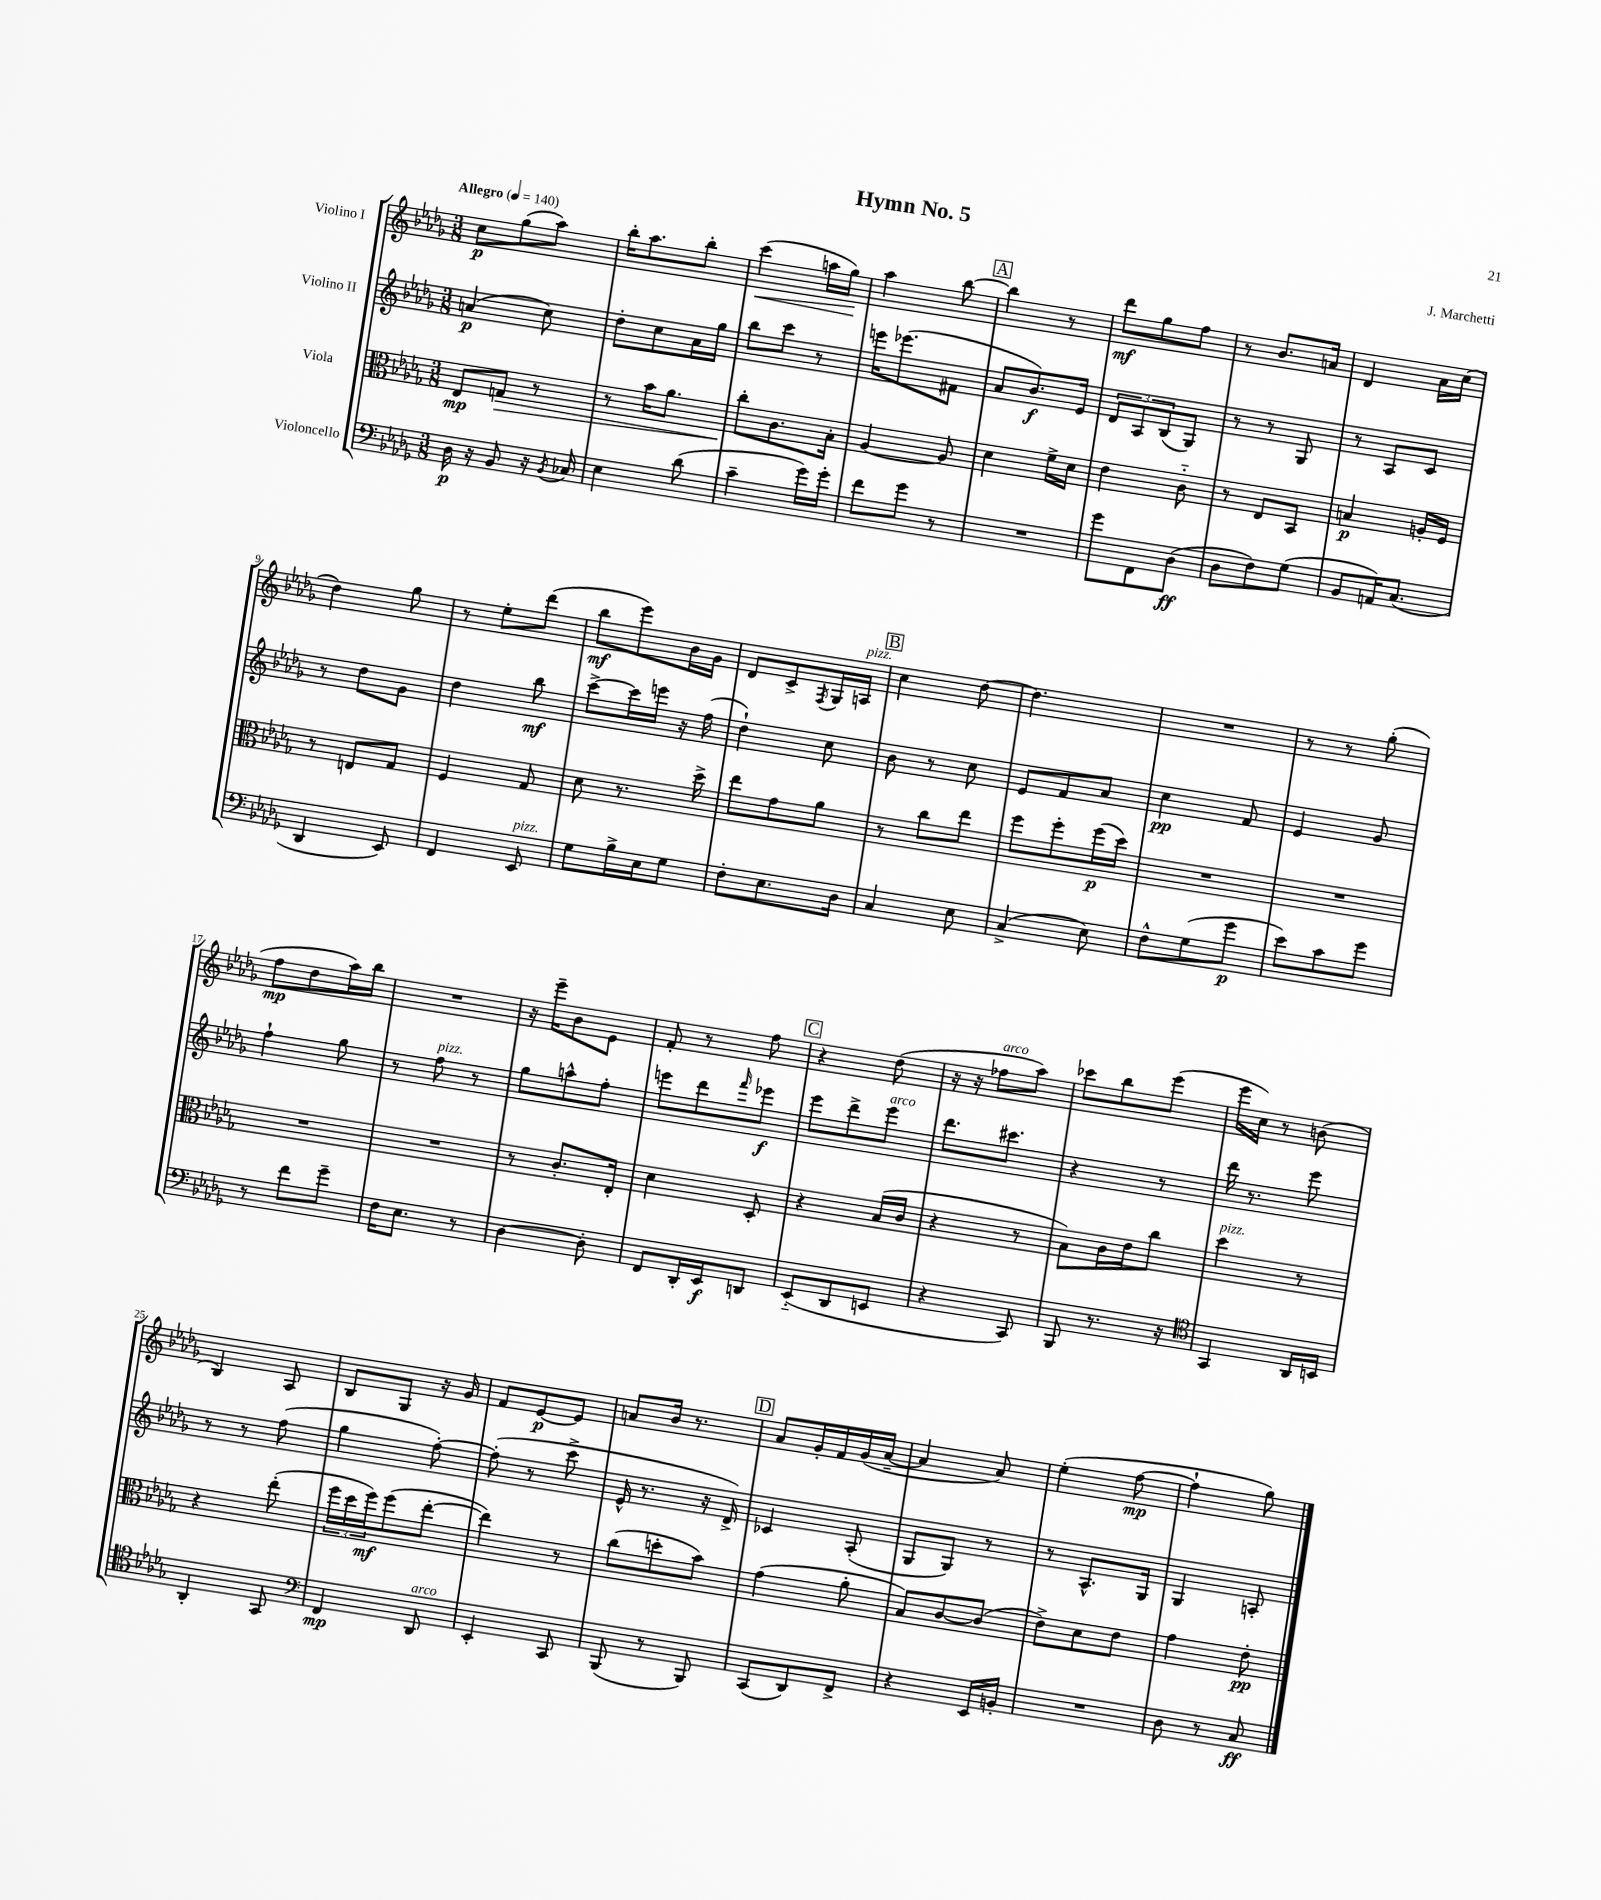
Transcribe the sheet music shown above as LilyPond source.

\header { title = "Hymn No. 5" composer = "J. Marchetti" }
<<
\new StaffGroup <<
\new Staff = "s0" \with { instrumentName = "Violino I" } {
    \clef treble \key des \major \numericTimeSignature \time 3/8 \tempo "Allegro" 4 = 140
    c''8\p ges''8( aes''8) |
    bes''16-. aes''8. bes''8-. |
    c'''4\<( a''16 ges''16\!) |
    aes''4 bes''8~ |
    \mark \markup { \box "A" } bes''4 r8 |
    des'''8\mf ges''8 f''8 |
    r8 bes'8. a'16 |
    des'4 aes'16 c''16( |
    des''4) ges''8 |
    r8 ees''8-. des'''8( |
    bes''8\mf ees'''8) bes'16 ges'16 |
    des'8 c'8-> \acciaccatura { f8 } ges16 a16^\markup { \italic "pizz." } |
    \mark \markup { \box "B" } c''4 des''8~ |
    des''4. |
    R4. |
    r8 r8 ges''8-.( |
    f''8\mp des''8 aes''16) bes''16 |
    R4. |
    r16 ees'''16-- bes'8 ees'8 |
    f'8-. r8 f''8 |
    \mark \markup { \box "C" } r4 des''8( |
    r16 r16 fes''8^\markup { \italic "arco" } aes''8) |
    ces'''8 bes''8 ees'''8( |
    ees'''16 c''16) r8 b'8( |
    bes4) aes8 |
    bes8 ges8 r16 ges'16 |
    f'8 ees'8~\p ees'8 |
    a'8 bes'16 r8. |
    \mark \markup { \box "D" } aes'8 ges'16-. f'16 ges'16( aes'16~-- |
    aes'4 aes'8) |
    ees''4-.( f''8~\mp |
    f''4-! ges''8) \bar "|." |
}
\new Staff = "s1" \with { instrumentName = "Violino II" } {
    \clef treble \key des \major \numericTimeSignature \time 3/8
    a'4\p( c''8) |
    des''8-. c''8 aes'16 ges''16 |
    bes''8 c'''8 r8 |
    e'''16 ees'''8.( fis'8 |
    \mark \markup { \box "A" } aes'8 bes'8.\f) ees'16 |
    \tuplet 3/2 { des'8 aes8 bes8( } ges8) |
    r8 r8 ges8 |
    r8 aes8 c'8 |
    r8 des''8 ges'8 |
    des''4 bes''8\mf |
    c'''8~-> c'''16 e'''16 r16 f''16( |
    des''4-!) c''8 |
    \mark \markup { \box "B" } bes'8 r8 c''8 |
    ees'8 f'8 aes'8 |
    c''4\pp f'8 |
    ees'4 ges'8 |
    f''4-! ges''8 |
    r8 f''8^\markup { \italic "pizz." } r8 |
    ges''8 a''8-^ f''8-. |
    e'''8 des'''8 \grace { f'''16 } ees'''8\f |
    \mark \markup { \box "C" } ees'''8 des'''8-> ees'''8^\markup { \italic "arco" } |
    des'''8. cis'''8. |
    r4 r8 |
    des'''16 r8. ees'''8 |
    r8 r8 f''8( |
    ges''4 f''8~-.) |
    f''8-.( r8 c'''8-> |
    ees'16-^ r8. r16 des'16->) |
    \mark \markup { \box "D" } ces'4 aes8-.( |
    ges8 ges8) r8 |
    r8 aes8.-^ ges16 |
    ges4 a8-. \bar "|." |
}
\new Staff = "s2" \with { instrumentName = "Viola" } {
    \clef alto \key des \major \numericTimeSignature \time 3/8
    ees8\mp g8\> r8 |
    r8 bes'16 aes'8. |
    c''8-.\! c'8. bes16-. |
    aes4~ aes8 |
    \mark \markup { \box "A" } des'4 f'16-> des'16 |
    ees'4 c'8-_ |
    r8 ees8 bes,8 |
    b4\p a16-. f16 |
    r8 e8 ges8 |
    f4 ges8 |
    des'8 r8. des''16-> |
    ees''8 ges'8 aes'8 |
    \mark \markup { \box "B" } r8 c''8 ees''8 |
    f''8 f''8-. f''16\p( des''16) |
    R4. |
    R4. |
    R4. |
    R4. |
    r8 c'8.-. ees16-. |
    des'4 des8-. |
    \mark \markup { \box "C" } r4 bes16( c'16 |
    r4 r8 |
    bes8) c'16 ees'16 c''8 |
    des''4^\markup { \italic "pizz." } r8 |
    r4 ees''8-.( |
    \tuplet 3/2 { f''16 des''16 f''16\mf) } f''8( ees''8~-. |
    ees''4) r8 |
    c''8( d''8-. bes'8) |
    \mark \markup { \box "D" } ges'4( aes'8-. |
    bes8) c'8~ c'8( |
    ees'8->) des'8 ees'8 |
    ges'4 ees'8-.\pp \bar "|." |
}
\new Staff = "s3" \with { instrumentName = "Violoncello" } {
    \clef bass \key des \major \numericTimeSignature \time 3/8
    des16\p r16 bes,8 r16 \acciaccatura { bes,8 } ces16 |
    ees4 des'8( |
    c'4-- ges'16) ges'16-. |
    f'8 ges'8 r8 |
    \mark \markup { \box "A" } R4. |
    ges'8 f,8 des8\ff( |
    des8 f8) ges8( |
    bes,8 a,16) c8.( |
    des,4 ees,8) |
    f,4 ees,8^\markup { \italic "pizz." } |
    ges8 bes16-> ees16 ges8 |
    f8-. ees8. des16 |
    \mark \markup { \box "B" } c4 ees8 |
    c4->( ees8) |
    f8-^ ges8( ges'8\p |
    ees'8) c'8 ges'8 |
    r8 f'8 ges'8-- |
    f16 ees8. r8 |
    des4~ des8-. |
    f,8 des,16-. ees,16\f d,8 |
    \mark \markup { \box "C" } ees,8-_( des,8 e,8 |
    r4 c,8) |
    bes,,8 r8. r16 |
    \clef tenor ges,4 aes,16 b,16 |
    aes,4-. ges,8 |
    \clef bass f,4\mp des,8^\markup { \italic "arco" } |
    ees,4-. c,8 |
    bes,,8( r8 bes,,8) |
    \mark \markup { \box "D" } c,8( des,8) f,8-> |
    r4 ees,16 b,16-. |
    R4. |
    des8 r8 c8\ff \bar "|." |
}
>>
>>
